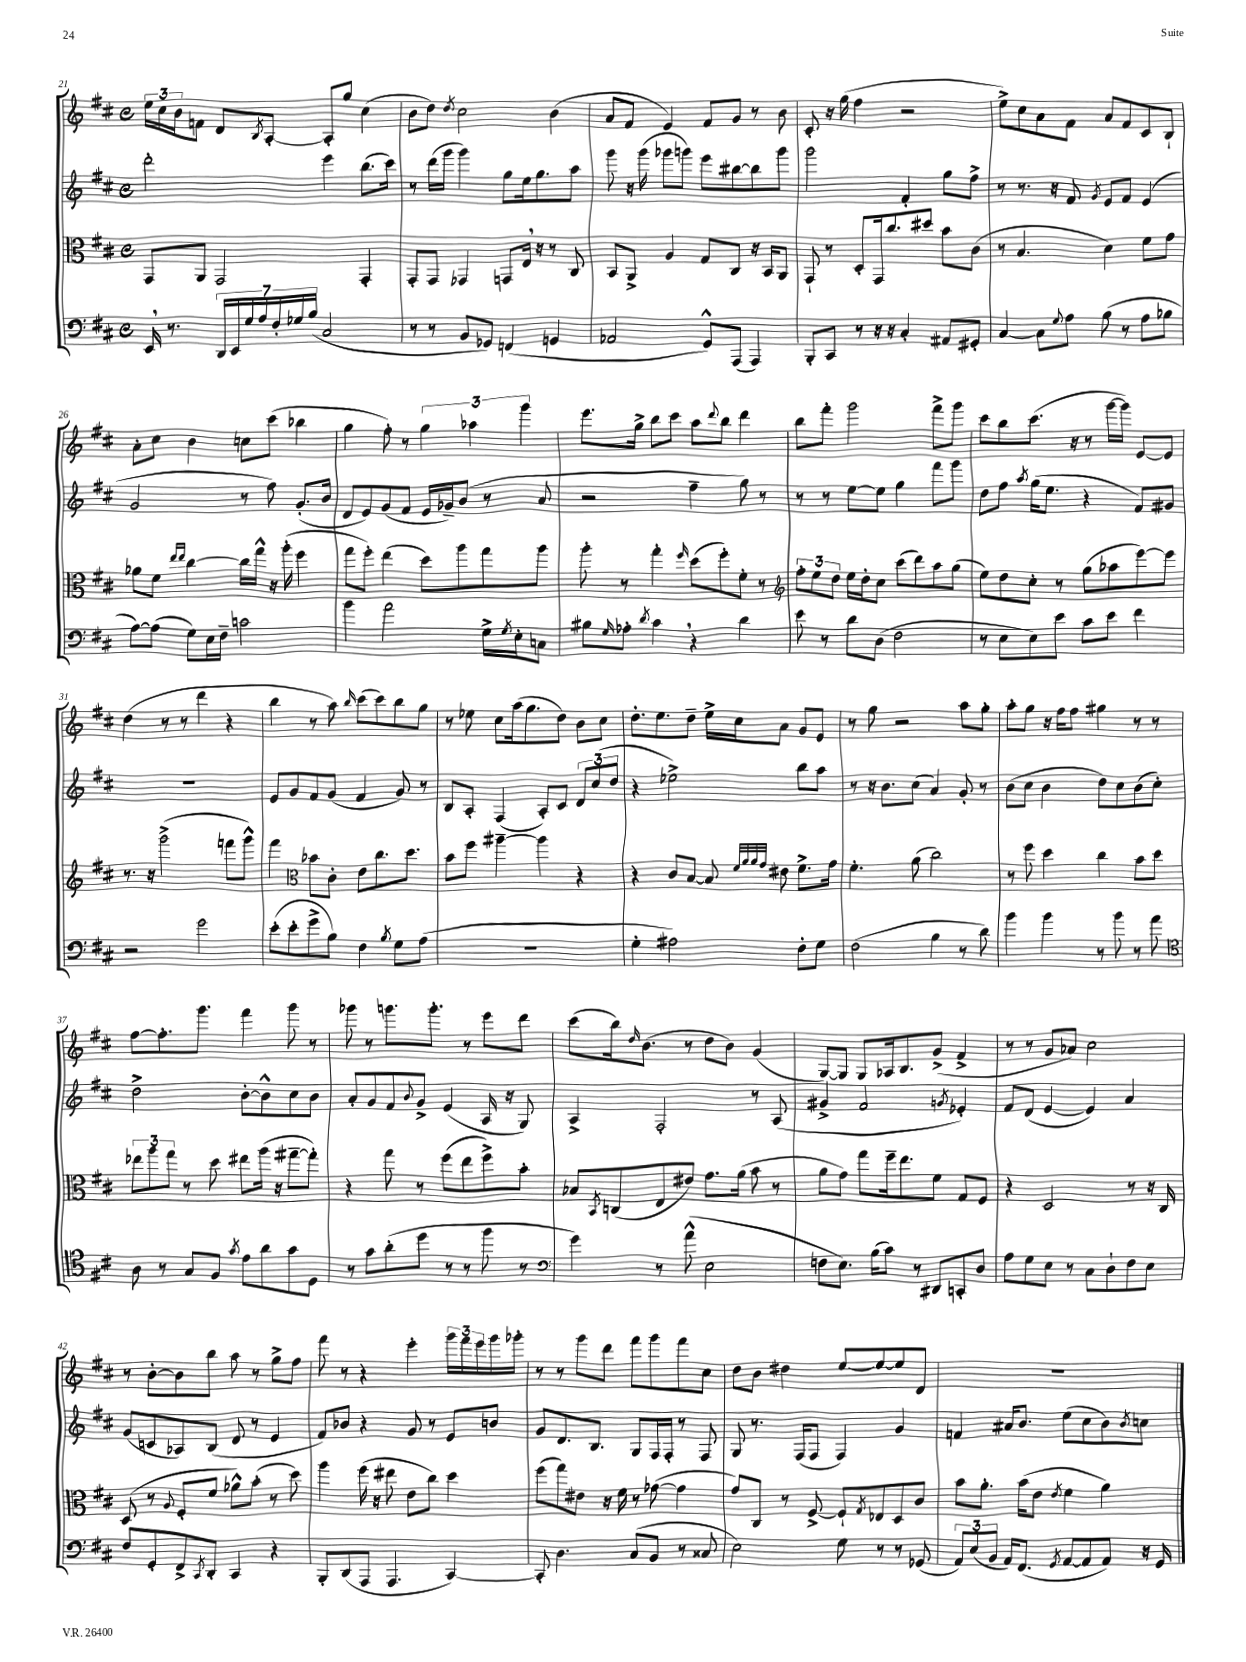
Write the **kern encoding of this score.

**kern	**kern	**kern	**kern
*staff4	*staff3	*staff2	*staff1
*clefF4	*clefC3	*clefG2	*clefG2
*k[f#c#]	*k[f#c#]	*k[f#c#]	*k[f#c#]
*M4/4	*M4/4	*M4/4	*M4/4
*met(c)	*met(c)	*met(c)	*met(c)
16EE	8GG	2ddd'	24ee
.	.	.	24cc#
8.r	.	.	.
.	.	.	24b
.	8AA	.	8f
28DD	2GG	.	8d
28EE	.	.	.
28G	.	.	.
28A	.	.	.
.	.	.	8qB
.	.	.	[8A'
28F#'	.	.	.
28G-	.	.	.
(28B	.	.	.
2C#	.	4eee	8A']
.	.	.	8gg
.	4GG'	(8.bb	(4cc#
.	.	16ccc#)	.
=	=	=	=
8r	8GG'	8r	8b
8r	8GG	(16ddd	8dd)
.	.	16ggg	.
.	.	.	8qdd
8BB	4GG-	4ggg)	2cc#
8GG-)	.	.	.
(4FF	8GG	8gg	.
.	16E	16ee	.
.	16r	8.gg	.
4GG	8r	.	(4b
.	8C#	8aa	.
=	=	=	=
2AA-	8BB	8ggg	8a
.	8AA^	16r	8f#
.	.	(16ggg	.
.	4A	8ggg-	4e)
.	.	8ggg)	.
8GG^^)	8G	8eee	8f#
(8AAA	8C#	[8bb#	8g
4AAA)	16r	8bb#]	8r
.	16BB	.	.
.	8AA	8ggg	8b
=	=	=	=
8BBB'	8GG`	2ggg	8c#'
8CC#	8r	.	16r
.	.	.	(16gg
8r	8D'	.	4ff#
16r	16GG	.	.
16r	8.cc#	.	.
4C#'	.	4f#'	2r
.	8dd#	.	.
8AA#	8b	8gg	.
8GG#'	(8c#	8ff#^	.
=	=	=	=
[4C#	8r	8r	8ee^)
.	4.B	8.r	8cc#
8C#]	.	.	8a
.	.	16r	.
8qqG	.	.	.
8A	.	8f#	8f#
.	.	8qg	.
(8B	4d)	8e	8a
8r	.	8f#	8f#
8A	8f#	(4e	8c#
8B-	8g	.	8B`
=	=	=	=
[8A)	8a-	2g	8a'
(8A]	8f#	.	8cc#
.	16qqee	.	.
.	16qqee	.	.
8G)	[4cc#	.	4b
16E	.	.	.
16F#~	.	.	.
2c	16cc#]	8r	8cc
.	16gg^^	.	.
.	16r	8ff#)	(8ccc#
.	(16aa'	.	.
.	4ff#	(8.g'	4bb-
.	.	16b	.
=	=	=	=
4b	8gg	8d	4gg
.	8ff#')	8e)	.
2a	(4ee	(8g	8ff#')
.	.	8f#	8r
.	8dd)	16e	6gg
.	.	16g-~)	.
.	8aa	(8b	.
.	.	.	6aa-
16G^	8gg	8r	.
8qG	.	.	.
16E'	.	.	.
.	.	.	6ggg
8C	8aa	8a	.
=	=	=	=
8B#	8aa'	2r	8.eee
16qqG	.	.	.
8A-'	8r	.	.
.	.	.	16gg^
8qd	.	.	.
4c#	4gg'	.	8bb
.	.	.	8ccc#
.	16qqff#	.	.
4r	(8dd	4ff#~	8aa
.	.	.	8qqddd
.	8ff#')	.	8bb
4d	8f#'	8gg)	4ddd
.	8r	8r	.
=	=	=	=
*	*clefG2	*	*
8e	12ff#'	8r	8bb
.	12ee	.	.
8r	.	8r	8fff#'
.	12dd	.	.
8d	16ee	[8ee	2ggg
.	16dd'	.	.
(8D	8cc#	8ee]	.
2F#	(8ccc#	4gg	.
.	8ddd)	.	.
.	8aa	8fff#	8fff#^
.	(8gg	8ggg	8ggg
=	=	=	=
8r	8ee)	8dd	8ccc#
8E	8dd	8ff#	8bb
.	.	8qaa	.
8E)	8cc#'	(16gg	(8.ccc#
.	.	8.ee	.
8e	8r	.	.
.	.	.	16r
8c#	(8gg	4r	8r
8e	8aa-	.	[16ggg
.	.	.	16ggg])
4f#	[8eee)	8f#)	[8e
.	8eee]	8g#	8e]
=	=	=	=
2r	8.r	1r	(4dd
.	16r	.	.
.	(2ggg^	.	8r
.	.	.	8r
2g	.	.	4ddd
.	8fff	.	4r
.	8ggg^^)	.	.
=	=	=	=
(8e'	4fff#	8e	4bb
8e'	.	8g	.
*	*clefC3	*	*
8g^	8b-	8f#	8r
8B)	8c#'	(8g	8aa)
.	.	.	16qqbb
4F#	8e	4f#	(8ccc#
.	8.cc#	.	8ccc#)
8qB	.	.	.
8G	.	8g)	8bb
.	8.dd	.	.
(8A	.	8r	8gg
=	=	=	=
1r	8b	8B	8r
.	8ff#	8A'	8ee-
.	[4aa#~	(4F#	8cc#
.	.	.	(16aa
.	.	.	8.gg
.	4aa#]	8A')	.
.	.	8c#	8dd)
.	4r	12d	8b
.	.	(12cc#	.
.	.	.	8cc#
.	.	12dd	.
=	=	=	=
4G'	4r	4r	8.dd'
.	.	.	8.ee
2A#)	8c#	2ee-^)	.
.	[8B	.	8dd~
.	8B]	.	16ee^
.	.	.	16cc#
.	32qqf#	.	.
.	32qqa	.	.
.	32qqa	.	.
.	32qqg	.	.
.	8e#	.	8a
8F#'	8.f#^	8bb	8g
8G	.	8aa	8e
.	16g	.	.
=	=	=	=
(2F#	4.f#'	8r	8r
.	.	16r	8gg
.	.	8.b	.
.	.	.	2r
.	(8a	(8cc#	.
4B	2cc#)	4a)	.
8r	.	8g'	8aa
8d)	.	8r	8gg'
=	=	=	=
4b	8r	(8b	8aa'
.	8ff#	8cc#	8gg
4b	4dd	4b	16r
.	.	.	16ff#
.	.	.	8ff#
8r	4cc#	8dd)	4gg#
8b	.	8cc#	.
8r	8b	(8b	8r
8a	8dd	8cc#')	8r
=	=	=	=
*clefC4	*	*	*
8A	12ee-	2dd^	[8ff#
.	12aa	.	.
8r	.	.	8.ff#']
.	12gg	.	.
8G	8r	.	.
.	.	.	8.ggg
8F#	8dd	.	.
8qg	.	.	.
8e	8ee#	[8b'	4fff#
8a	(16aa	8b^^]	.
.	16r	.	.
8g	[8gg#~	8cc#	8ggg
8D	8gg#'])	8b	8r
=	=	=	=
8r	4r	8a'	8ggg-
8g	.	8g	8r
(8a'	8gg	8f#	8.ggg
.	.	8qqb	.
8dd	8r	8g^	.
.	.	.	8.ggg'
8r	(8ff#	(4e	.
8r	8ee	.	8r
8ff#	8ff#^)	16A	8eee
.	.	16r	.
8r	8b'	8G)	8ddd
=	=	=	=
*clefF4	*	*	*
4g)	8B-	4A^	(8ccc#
.	8qBB	.	.
.	(8C	.	16bb)
.	.	.	16qqdd
.	.	.	(8.b
8r	8E	2F#'	.
(8a^^	8e#)	.	8r
2E	8.g	.	8dd
.	.	.	8b)
.	(16a	.	.
.	8b	8r	(4g
.	8r	(8A	.
=	=	=	=
8F	8a	4g#^	[8G)
8.E)	8g)	.	8G]
.	8gg	2f#	8G
(16B	.	.	.
8c#)	16ff#~	.	16A-
.	8.ee	.	8.B
8r	.	.	.
8DD#	8f#	.	(8g^
.	.	8qg	.
8CC'	8G	4e-')	4f#^
8D	8F#	.	.
=	=	=	=
8A	4r	8f#	8r
8G	.	(8d	8r
8E	2D	[4e	8g
8r	.	.	8a-)
8C#	.	4e])	2cc#
8D`	.	.	.
8F#	8r	4a	.
8E	16r	.	.
.	16C#	.	.
=	=	=	=
8F#	(8D	(8g	8r
8GG'	8r	8c	[8b'
.	8qqA	.	.
8FF#^	8F#'	8A-)	8b]
8qCC#	.	.	.
8DD'	8f#	(8B	8bb
4CC#	8a-^^)	8d	8aa
.	(8b'	8r	8r
4r	8r	4e	8gg^
.	8dd)	.	8ff#
=	=	=	=
8BBB'	4aa	8f#)	8fff#
(8DD	.	8b-	8r
8AAA	(16ff#	4r	4r
.	16r	.	.
4.AAA	8ee#	.	.
.	8e	8g	4eee'
.	8cc#)	8r	.
[4CC#)	4dd	8e	24ggg
.	.	.	24fff#
.	.	.	24eee
.	.	8b	16ggg
.	.	.	16ggg-'
=	=	=	=
8CC#']	(8ff#	8g	8r
4.D	8gg)	8.d	8r
.	8e#	.	8ggg
.	.	8.B	.
.	16r	.	8ddd
.	16f#	.	.
(8C#	8r	8G	8fff#
8BB	([8g-	16F#	8ggg
.	.	16F#'	.
8r	4g-]	8r	8fff#
8C##	.	8F#	8cc#
=	=	=	=
2E)	8g)	8G	8dd
.	8C#	8.r	8b
.	8r	.	4dd#
.	.	(16F#	.
.	[8F#^	8F#	.
8G	8F#`]	4F#)	[8ee
.	8qG	.	.
8r	8E-	.	8ee_
8r	8D	4g	8ee]
(8GG-	8c#	.	8d
=	=	=	=
12AA)	8b	4f	1r
(12E	.	.	.
.	8.a'	.	.
12BB	.	.	.
16AA)	.	16a#	.
(8.FF#	(16b	8.b	.
.	8e	.	.
8qGG	8qe	.	.
[8AA	4f#	(8ee	.
8AA]	.	8cc#	.
8AA)	4a)	8b)	.
.	.	8qb	.
16r	.	8cc	.
16GG	.	.	.
==	==	==	==
*-	*-	*-	*-
